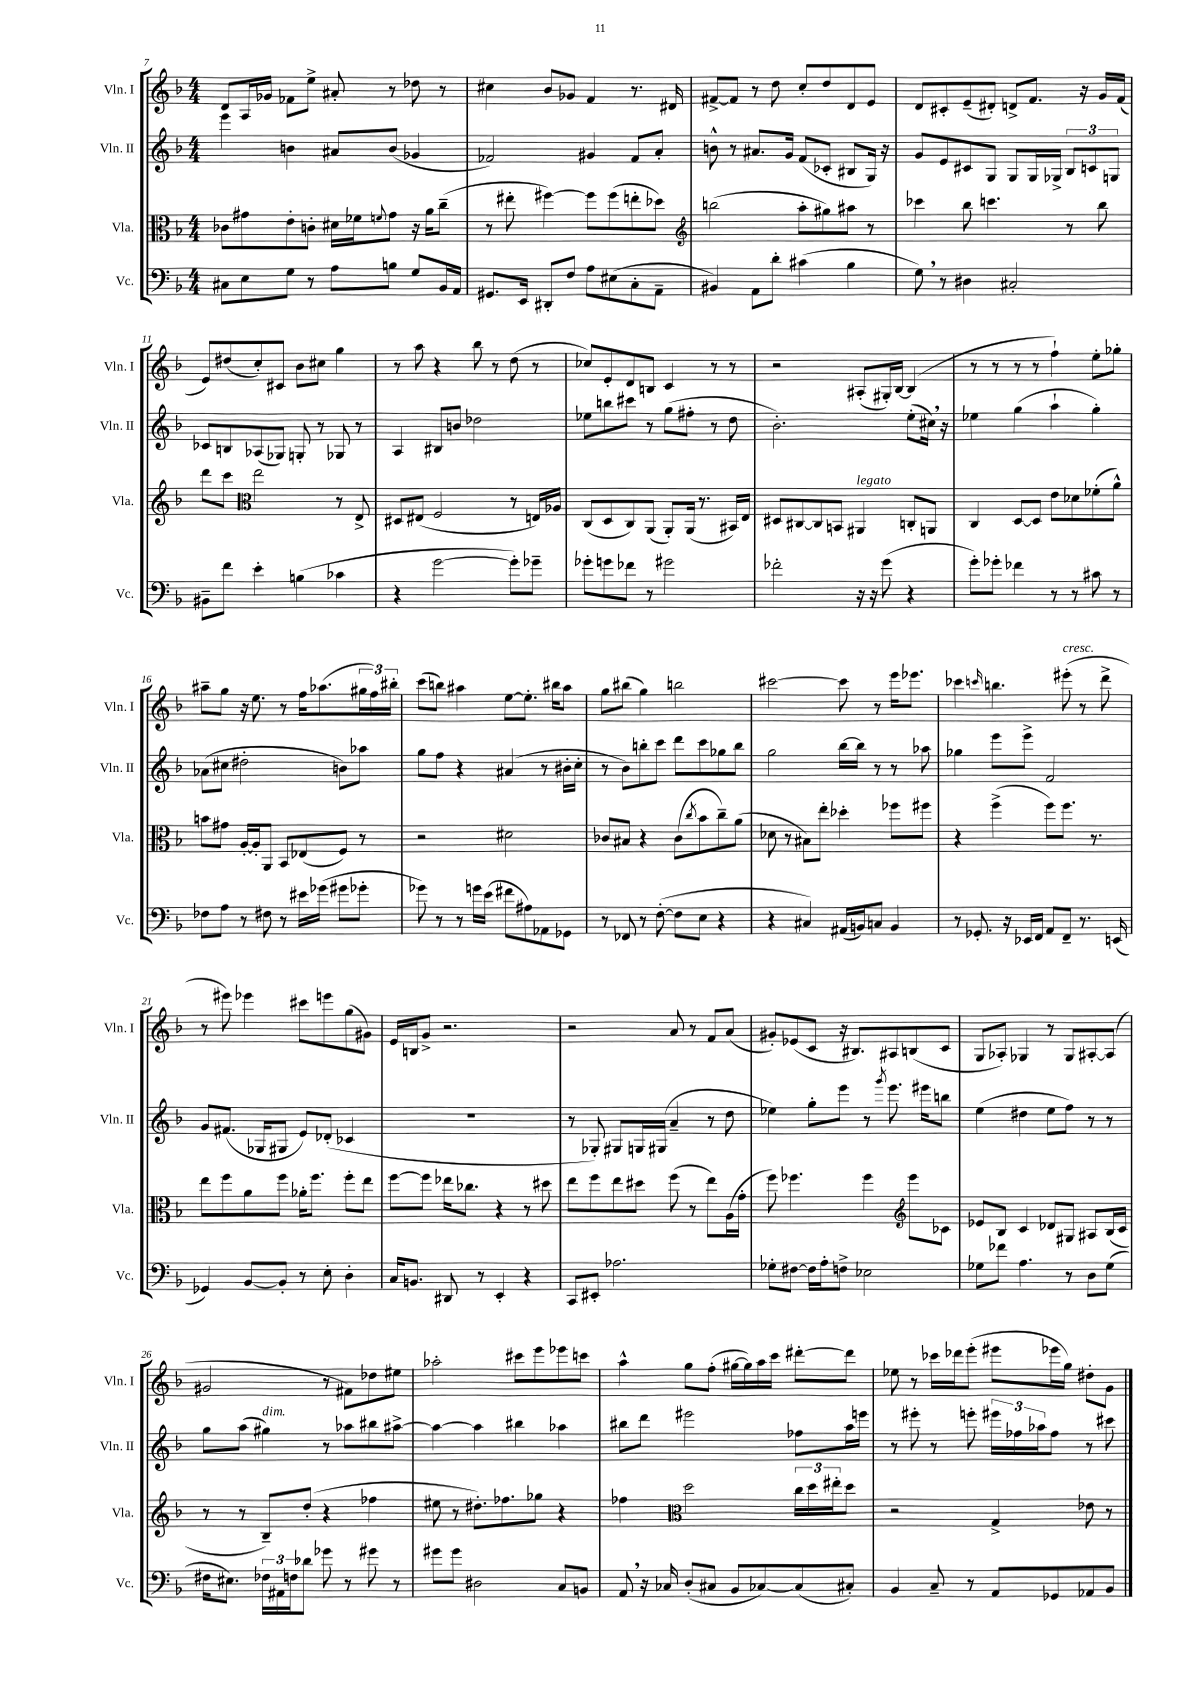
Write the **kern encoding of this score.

**kern	**kern	**kern	**kern
*staff4	*staff3	*staff2	*staff1
*clefF4	*clefC3	*clefG2	*clefG2
*k[b-]	*k[b-]	*k[b-]	*k[b-]
*M4/4	*M4/4	*M4/4	*M4/4
8C#	8c-	4eee	8d
8E	8g#	.	16A
.	.	.	16g-
8G	8e'	4b	8f-
8r	8c'	.	8ee^
8A	16d#	8a#	8a#'
.	16f-	.	.
.	8qqf	.	.
8B	8g#	(8b	8r
8G	16r	4g-	8dd-
.	16a	.	.
16BB-	(8cc~	.	8r
16AA	.	.	.
=	=	=	=
8.GG#	8r	2f-)	4cc#
.	8ee#'	.	.
16EE	.	.	.
8DD#'	[4ff#)	.	8b-
8F	.	.	8g-
8A	8ff#]	4g#	4f
(8E#	(8ff#	.	.
8C'	8ee'	8f-	8.r
8AA~	8dd-)	8a'	.
.	.	.	16d#
=	=	=	=
*	*clefG2	*	*
4BB#)	(2bb	8b^^	[8f#^
.	.	8r	8f#]
8AA	.	8.a#	8r
8d'	.	.	8dd
.	.	16g	.
(4c#	8aa'	(8f	8cc'
.	8gg#)	8c-'	8dd
4B-	8aa#	8B#	8d
.	8r	16G)	8e
.	.	16r	.
=	=	=	=
8G)	4ccc-	8g	8d
8r	.	8e	8c#'
4D#	8bb-	8c#	(8e~
.	4.ccc	8G	8d#')
2C#'	.	8G	8d^
.	.	16G	8.f
.	.	16G-^	.
.	8r	12B-	.
.	.	.	16r
.	.	12c	.
.	8bb-	.	16g
.	.	12G	.
.	.	.	(16f
=	=	=	=
8BB#~	8ddd	8c-	8e)
8f	8ccc	8B	(8dd#
*	*clefC3	*	*
4e'	2ee	(8A-	8cc')
.	.	8G-)	8c#
(4B	.	8G'	8b-
.	.	8r	8cc#
4c-	8r	8G-	4gg
.	8E^	8r	.
=	=	=	=
4r	8D#	4A	8r
.	(8E#	.	8aa
[2g	2F	8B#	4r
.	.	8b	.
.	.	2dd-	8bb-
.	.	.	8r
8g'])	8r	.	(8dd
8g-~	16E)	.	8r
.	16A-	.	.
=	=	=	=
8g-'	(8C	8ee-	8cc-)
8g	8D	8bb	8e'
8f-	8C)	8ccc#	8d
8r	(8AA	8r	8B
2g#	8AA')	(8gg	4c
.	(16AA	8ff#'	.
.	8.r	.	.
.	.	8r	8r
.	16BB#)	8dd	8r
.	16E	.	.
=	=	=	=
2f-'	8D#	2.b-')	2r
.	[8C#	.	.
.	8C#]	.	.
.	8BB	.	.
16r	4AA#	.	(8A#'
16r	.	.	.
(8g	.	.	16G#')
.	.	.	[16B-
4r	8C'	(8ee'	(4B-]
.	8AA	16cc#)	.
.	.	16r	.
=	=	=	=
8g')	4C	4ee-	8r
8g-'	.	.	8r
4f-	[8D	(4gg	8r
.	8D]	.	8r
8r	8e	4aa`	4ff`)
8r	8d-	.	.
8c#	(8f-'	4gg')	8ee'
8r	8a^^)	.	8gg-'
=	=	=	=
8F-	8b	(8a-	8aa#~
8A	8g#	8cc#	8gg
8r	[16A'	2dd#'	16r
.	16A']	.	8.ee
8F#	8AA	.	.
8r	8BB-	.	8r
16e#	(8E-	.	16ff
(16g-	.	.	(8.aa-
8g#	8F)	8b)	.
8g-'	8r	8aa-	24gg#
.	.	.	24ff)
.	.	.	24bb#'
=	=	=	=
8g-)	2r	8gg	(8ccc
8r	.	8ff	8bb)
8r	.	4r	4aa#
16g	.	.	.
(16e	.	.	.
8f#	2d#	(4a#	[8ee
8A#)	.	.	8.ee']
8AA-	.	8r	.
.	.	.	16bb#
8GG-	.	16b#'	8aa#
.	.	16cc'	.
=	=	=	=
8r	8c-	8r	8gg
8FF-	8B#	8b-)	(8bb#
8r	4r	8bb'	4gg)
([8F'	.	8ccc	.
8F]	(8c-	8ddd	2bb
.	8qcc	.	.
8E	8b-	8ccc	.
4r	8cc~)	8gg-	.
.	(8a	8bb	.
=	=	=	=
4r	8d-	2gg	[2ccc#
.	8r	.	.
4C#)	8B#)	.	.
.	8ee'	.	.
(16AA#	4dd-'	[16bb-	8ccc#]
16BB)	.	16bb-]	.
8C	.	8r	8r
4BB	8ff-	8r	16eee
.	.	.	8.eee-
.	8ff#	8aa-	.
=	=	=	=
8r	4r	4gg-	4ccc-
8.GG-'	.	.	.
.	.	.	16qqccc
.	(4ff^	8eee	4.bb
16r	.	.	.
16EE-	.	8eee^	.
16FF	.	.	.
8AA	8ff)	2f	.
8FF~	8.ff	.	(8eee#'
8.r	.	.	8r
.	8.r	.	.
.	.	.	8ddd^
(16EE	.	.	.
=	=	=	=
4GG-)	8ee	8g	8r
.	8ff	(8.f#	8eee#)
[8BB-	8a	.	4eee-
.	.	16G-	.
8BB-']	8ff	8G#	.
8r	16a-'	8e)	8ccc#
.	8.ff	.	.
8E'	.	(8d-'	8eee
4D'	8ff'	4c-	(8gg
.	8ee	.	8g#)
=	=	=	=
16C	[8ff	1r	16e
8.BB	.	.	16B
.	8ff]	.	8g^
8DD#	16ee-	.	2.r
.	8.cc-	.	.
8r	.	.	.
4EE'	4r	.	.
4r	8r	.	.
.	8dd#	.	.
=	=	=	=
8CC	8ee	8r	2r
8EE#'	8ff	8G-')	.
2.A-	8ee	8G#	.
.	8dd#	16G	.
.	.	(16G#	.
.	(8ff	4a~	8a
.	8r	.	8r
.	8ee)	8r	8f
.	(16A	8dd	(8a
.	16g'	.	.
=	=	=	=
8G-'	8ff)	4ee-)	8g#')
[8F#	4.ff-	.	(8e-
16F#]	.	8gg'	8c
16A'	.	.	.
8F^	.	8eee	16r
.	.	.	8.B#)
2E-	4ff-	8r	.
.	.	8qggg	.
.	.	8.eee	8A#
*	*clefG2	*	*
.	8eee	.	(8B
.	.	16eee#	.
.	8c-	8bb	8c
=	=	=	=
8G-	8e-	(4ee	8G
8f-	8B-	.	8A-')
4.A	4c	4dd#	4G-
.	8d-	8ee	8r
8r	8G#	8ff)	8G-
8D	8A#	8r	[8A#'
(8G-	(16B-	8r	(8A#]
.	16c	.	.
=	=	=	=
16F#	8r	8gg	2g#
8.E#)	.	.	.
.	8r	(8aa	.
24F-	8B-~)	4gg#)	.
24AA#	.	.	.
24F	.	.	.
8d-	(8dd'	.	.
8g-	4r	8r	8r
8r	.	8aa-	8f#)
8g#	4ff-	8bb#	8dd-
8r	.	[8aa#^	8ee#
=	=	=	=
8g#	8ee#	4aa#_	2aa-'
8g#	8r	.	.
2D#	8.dd#')	4aa#]	.
.	8.ff-	.	.
.	.	4bb#	8ccc#
.	8gg-	.	8eee
8C	4r	4aa-	8eee-
8BB	.	.	8ccc
=	=	=	=
8AA	4ff-	8bb#	4aa^^
16r	.	8ddd	.
16C-	.	.	.
*	*clefC3	*	*
(8D'	2dd	2eee#	8gg
8C#	.	.	(8ff'
8BB-	.	.	[16gg#
.	.	.	16gg#])
[8C-)	.	.	16aa
.	.	.	16ccc
(8C-]	24cc	8ff-	[8ddd#'
.	24dd	.	.
.	24ee#'	.	.
8C#')	8dd	16aa	8ddd#]
.	.	16eee	.
=	=	=	=
4BB-	2r	8r	8ee-
.	.	8eee#'	8r
8C~	.	8r	16ccc-
.	.	.	16ddd-
8r	.	8eee'	(8eee'
8AA	4G^	24eee#	8eee#
.	.	24ff-	.
.	.	24aa-	.
8GG-	.	8ff-	16eee-
.	.	.	16gg)
8AA-	8e-	8r	8dd#'
8BB-	8r	8ccc#	8g
==	==	==	==
*-	*-	*-	*-
